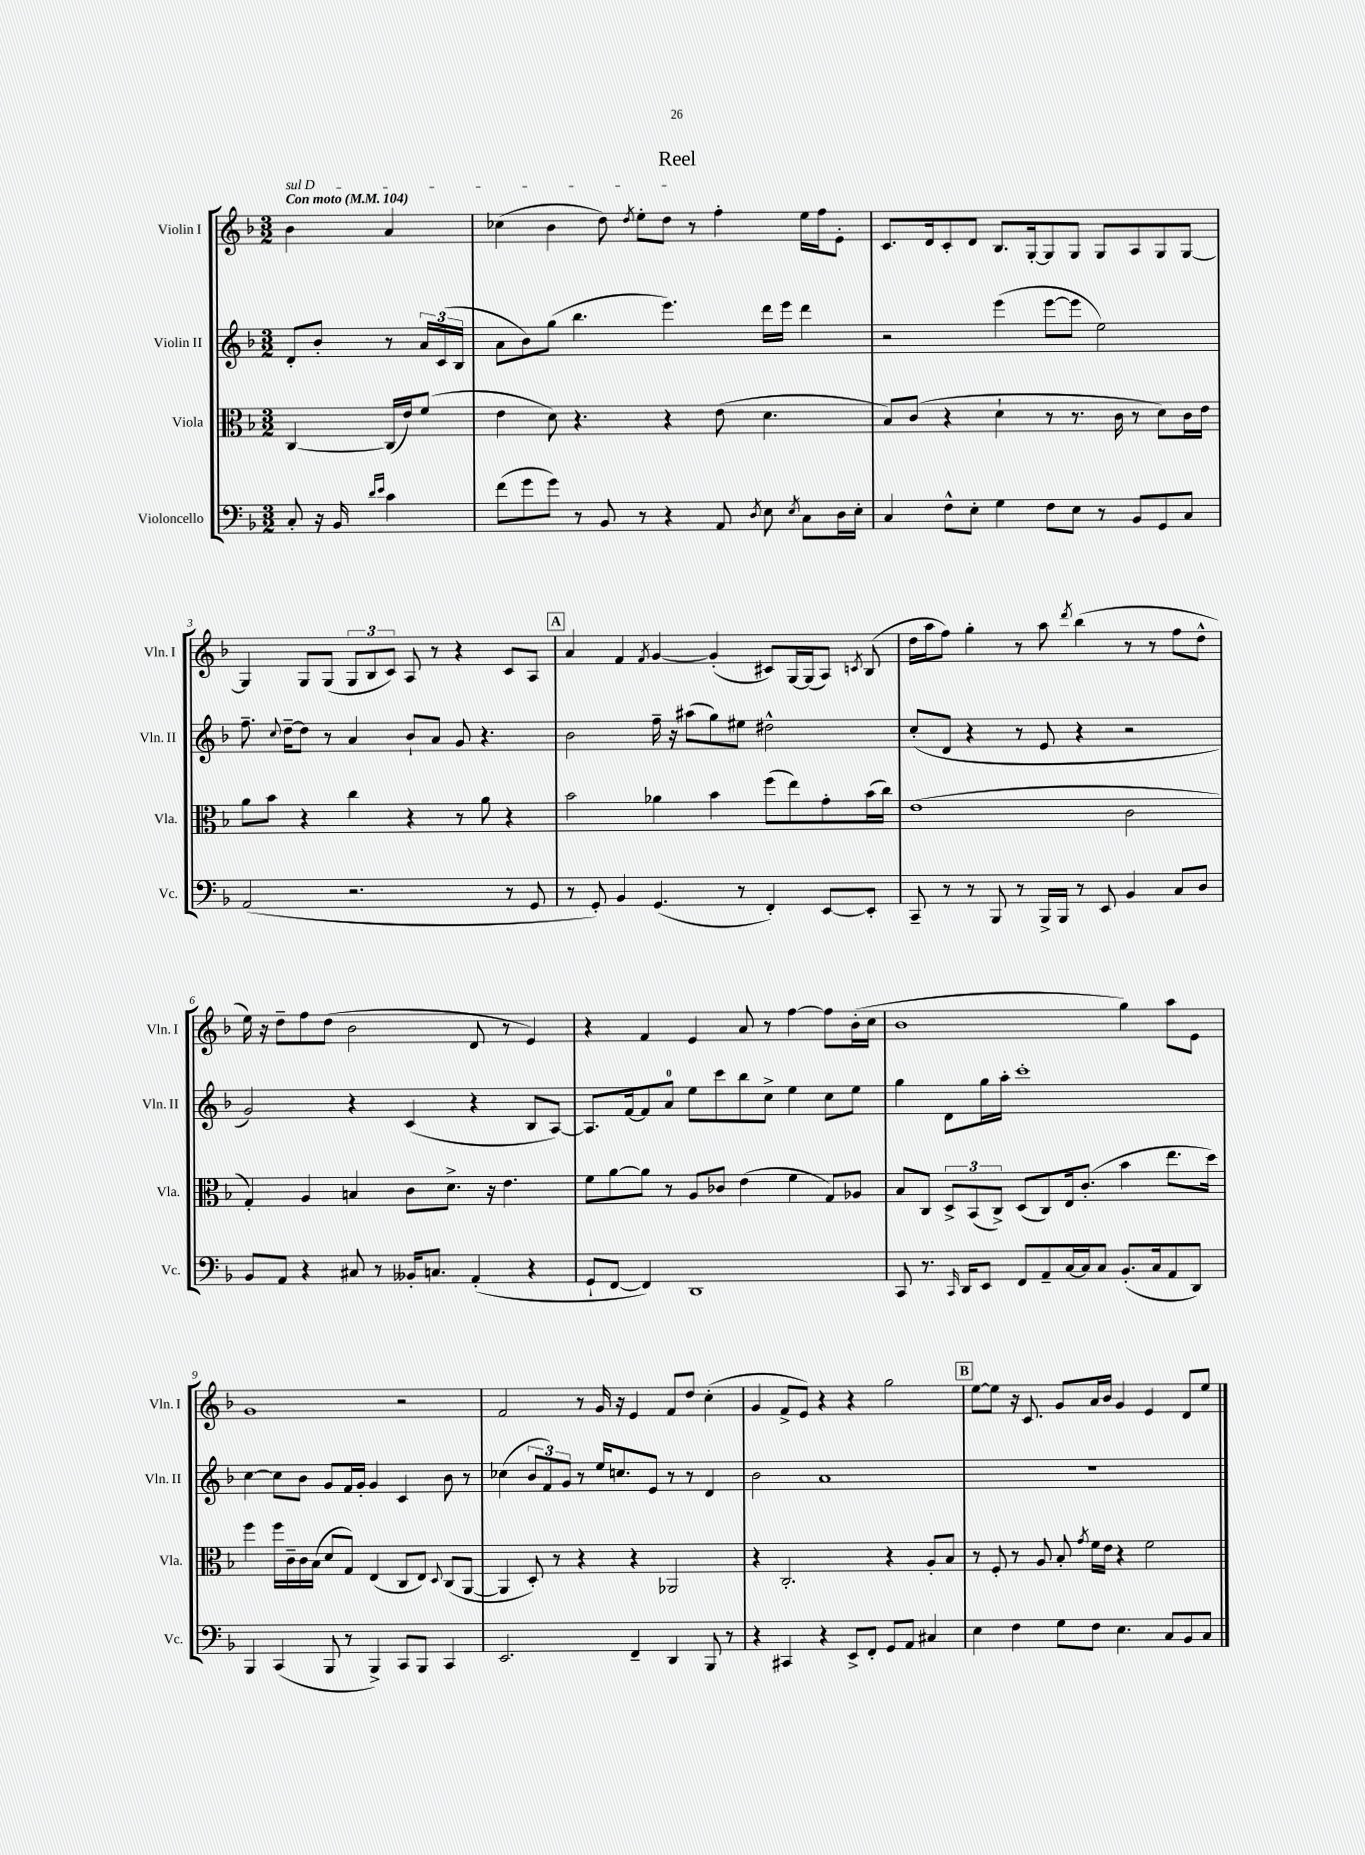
\header { title = "Reel" }
<<
\new StaffGroup <<
\new Staff = "s0" \with { instrumentName = "Violin I" shortInstrumentName = "Vln. I" } {
    \clef treble \key f \major \numericTimeSignature \time 3/2 \partial 2 \tempo "Con moto" 4 = 104
    \autoBeamOff \once \override TextSpanner.bound-details.left.text = \markup { \italic "sul D" } bes'4\startTextSpan a'4 |
    ces''4( bes'4 d''8) \acciaccatura { d''8 } e''8[-. d''8]\stopTextSpan r8 f''4-. e''16[ f''16 e'8]-. |
    c'8.[ d'16 c'8-. d'8] bes8.[ g16~-. g8 g8] g8[ a8 g8 g8]~ |
    g4 g8[ g8]( \tuplet 3/2 { g8[ bes8 c'8]) } a8 r8 r4 c'8[ a8] |
    \mark \markup { \box "A" } a'4 f'4 \acciaccatura { f'8 } g'4~ g'4-.( cis'8[) g16~ g16( a8]) \acciaccatura { c'8 } bes8( |
    d''16[ a''16 f''8]) g''4-. r8 a''8 \acciaccatura { d'''8 } bes''4( r8 r8 f''8[ d''8]-^ |
    e''16) r16 d''8[-- f''8 d''8]( bes'2 d'8 r8 e'4) |
    r4 f'4 e'4 a'8 r8 f''4~ f''8[ bes'16-.( c''16] |
    bes'1 g''4) a''8[ e'8] |
    g'1 r2 |
    f'2 r8 g'16 r16 e'4 f'8[ d''8] c''4-.( |
    g'4 f'8[-> e'8]) r4 r4 g''2 |
    \mark \markup { \box "B" } e''8[~ e''8] r16 c'8. g'8[ a'16 bes'16] g'4 e'4 d'8[ e''8] \bar "|." |
}
\new Staff = "s1" \with { instrumentName = "Violin II" shortInstrumentName = "Vln. II" } {
    \clef treble \key f \major \numericTimeSignature \time 3/2 \partial 2
    \autoBeamOff d'8[-. bes'8]-. r8 \tuplet 3/2 { a'16[ c'16( bes16] } |
    a'8[ bes'8) g''8]( bes''4. e'''4.) d'''16[ e'''16] d'''4 |
    r2 e'''4( e'''8[~ e'''8] e''2) |
    f''8.-- \appoggiatura { c''8 } d''16[~-- d''8] r8 a'4 bes'8[-! a'8] g'8 r4. |
    \mark \markup { \box "A" } bes'2 f''16-- r16 ais''8[( g''8) eis''8] dis''2-^ |
    c''8[-.( d'8] r4 r8 e'8 r4 r2 |
    g'2) r4 c'4( r4 bes8[ a8]~) |
    a8.[ f'16~ f'8 a'8]-0 e''8[ c'''8 bes''8 c''8]-> e''4 c''8[ e''8] |
    g''4 d'8[ g''16 a''16]-. c'''1-. |
    c''4~ c''8[ bes'8] g'8[ f'16 g'16]-. g'4 c'4 bes'8 r8 |
    ces''4( \tuplet 3/2 { bes'8[ f'8) g'8] } r8 e''16[ c''8. e'8] r8 r8 d'4 |
    bes'2 a'1 |
    \mark \markup { \box "B" } R1. \bar "|." |
}
\new Staff = "s2" \with { instrumentName = "Viola" shortInstrumentName = "Vla." } {
    \clef alto \key f \major \numericTimeSignature \time 3/2 \partial 2
    \autoBeamOff c4~ c16[( e'16) f'8]( |
    e'4 d'8) r4. r4 e'8( d'4. |
    bes8[) c'8]( r4 d'4-! r8 r8. c'16 r8 d'8[) c'16 e'16] |
    a'8[ bes'8] r4 c''4 r4 r8 a'8 r4 |
    \mark \markup { \box "A" } bes'2 aes'4 bes'4 f''8[( e''8) g'8-. bes'16( c''16]) |
    e'1( c'2 |
    g4-.) a4 b4 c'8[ d'8.]-> r16 e'4. |
    f'8[ a'8~ a'8] r8 a8[ ces'8] e'4( f'4 g8[) aes8] |
    bes8[ c8] \tuplet 3/2 { d8[-> bes,8( c8]->) } d8[( c8) e16 c'8.]-.( bes'4 e''8.[ d''16]) |
    f''4 f''16[ c'16-- c'16 bes16]( d'8[ g8]) e4( c8[ e8]) \appoggiatura { d8 } c8[( a,8]~ |
    a,4 d8-.) r8 r4 r4 aes,2 |
    r4 c2.-. r4 a8[-. bes8] |
    \mark \markup { \box "B" } r8 f8-. r8 a8 bes8-. \acciaccatura { g'8 } f'16[ e'16] r4 f'2 \bar "|." |
}
\new Staff = "s3" \with { instrumentName = "Violoncello" shortInstrumentName = "Vc." } {
    \clef bass \key f \major \numericTimeSignature \time 3/2 \partial 2
    \autoBeamOff c8-. r16 bes,16 \grace { d'16[ e'16] } c'4 |
    f'8[( g'8 g'8]) r8 bes,8 r8 r4 a,8 \acciaccatura { d8 } e8 \acciaccatura { e8 } c8[ d16 e16]-. |
    c4 f8[-^ e8]-. g4 f8[ e8] r8 bes,8[ g,8 c8] |
    a,2( r2. r8 g,8 |
    \mark \markup { \box "A" } r8 g,8-.) bes,4 g,4.( r8 f,4-.) e,8[~ e,8]-. |
    c,8-- r8 r8 bes,,8 r8 bes,,16[-> bes,,16] r8 e,8 bes,4 c8[ d8] |
    bes,8[ a,8] r4 cis8 r8 beses,16[-. c8.] a,4-.( r4 |
    g,8[-! f,8]~ f,4) d,1 |
    c,8 r8. \grace { c,16 } d,16[ e,8] f,8[ a,8-- c16~ c16 c8] bes,8.[-.( c16 a,8 d,8]) |
    bes,,4 c,4( bes,,8 r8 bes,,4->) c,8[ bes,,8] c,4 |
    e,2. f,4-- d,4 bes,,8 r8 |
    r4 cis,4 r4 e,8[-> f,8]-. g,8[ a,8] cis4 |
    \mark \markup { \box "B" } e4 f4 g8[ f8] e4. c8[ bes,8 c8] \bar "|." |
}
>>
>>
